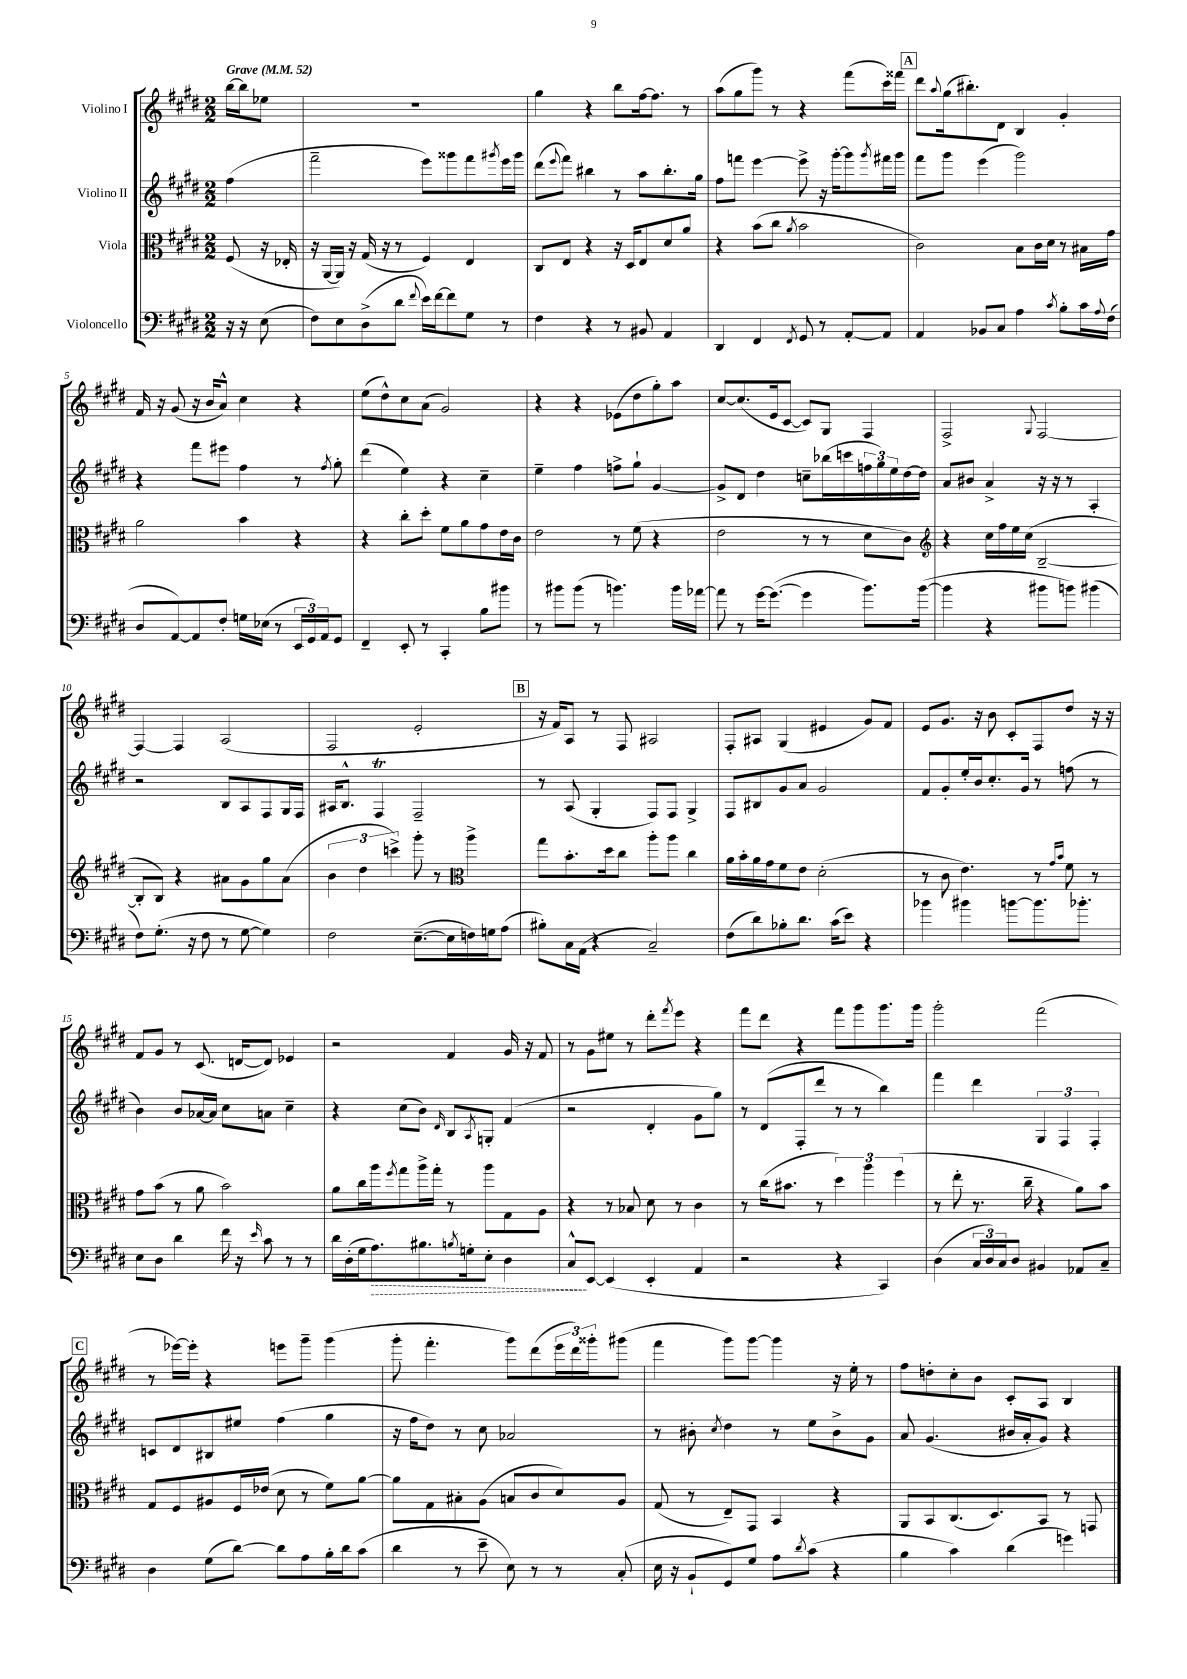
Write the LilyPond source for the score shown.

<<
\new StaffGroup <<
\new Staff = "s0" \with { instrumentName = "Violino I" } {
    \clef treble \key e \major \numericTimeSignature \time 2/2 \partial 4 \tempo "Grave" 4 = 52
    b''16~ b''16 ees''8 |
    R1 |
    gis''4 r4 b''8 fis''16~ fis''8. r8 |
    a''8( gis''8 gis'''8) r8 r4 fis'''8( cis'''16) fisis'''16 |
    \mark \markup { \box "A" } dis'''8 \appoggiatura { a''8 } gis''16( bis''8.-.) dis'8 b4 gis'4-. |
    fis'16 r16 gis'8( r16 b'16 a'8-^) cis''4 r4 |
    e''8( dis''8-^) cis''8 a'8( gis'2) |
    r4 r4 ees'8( dis''8 gis''8-.) a''8 |
    cis''8~ cis''8.( e'16 cis'8~ cis'8) gis8 fis4 |
    fis2-> \appoggiatura { gis8 } fis2~ |
    fis4~ fis4 a2( |
    fis2 e'2-. |
    \mark \markup { \box "B" } r16 fis'16) a8 r8 fis8 ais2 |
    fis8-. ais8 gis4( eis'4 gis'8) fis'8 |
    e'8 gis'8. r16 b'8 cis'8-. fis8 dis''8 r16 r16 |
    fis'8 gis'8 r8 cis'8.( d'16~ d'8) ees'4 |
    r2 fis'4 gis'16 r16 fis'8 |
    r8 gis'8 eis''8 r8 dis'''8-. \acciaccatura { fis'''8 } e'''8 r4 |
    fis'''8 dis'''8 r4 fis'''8 gis'''8 gis'''8. gis'''16 |
    gis'''2-. fis'''2( |
    \mark \markup { \box "C" } r8 ees'''16~) ees'''16-. r4 e'''8 gis'''8-- gis'''4( |
    gis'''8-. fis'''4.-. gis'''8) dis'''8( \tuplet 3/2 { e'''16 dis'''16) gisis'''16-. } gis'''8( |
    fis'''4 gis'''8) gis'''8~ gis'''4 r16 e''16-. r8 |
    fis''8 d''8-. cis''8-. b'8 cis'8-. a8 b4 \bar "|." |
}
\new Staff = "s1" \with { instrumentName = "Violino II" } {
    \clef treble \key e \major \numericTimeSignature \time 2/2 \partial 4
    fis''4( |
    fis'''2-- e'''8) gisis'''8 fis'''8 \acciaccatura { gis'''8 } e'''16 gis'''16 |
    dis'''8( \appoggiatura { e'''8 } fis'''8) bis''4 r8 a''8 bis''8.-. gis''16 |
    fis''8 f'''8 e'''4~ e'''8-> r16 gis'''16~-. gis'''8 \acciaccatura { gis'''8 } fis'''16 gis'''16 |
    \mark \markup { \box "A" } fis'''8 gis'''8 e'''4( gis'''2) |
    r4 fis'''8 eis'''8 fis''4 r8 \acciaccatura { fis''8 } gis''8-. |
    dis'''4( e''4) r4 cis''4-- |
    e''4-- fis''4 f''8-> gis''8-! gis'4~ |
    gis'8-> dis'8 dis''4 c''8-- bes''16( c'''16 \tuplet 3/2 { f''16 gis''16) e''16 } dis''16~ dis''16 |
    a'8 bis'8 a'4-> r16 r16 r8 a4-. |
    r2 b8 a8 fis8 gis16 fis16 |
    ais16 b8.-^ fis4\trill fis2-- |
    \mark \markup { \box "B" } r8 a8( gis4-. fis8) fis8 gis4-> |
    fis8 bis8 gis'8 a'8 gis'2 |
    fis'8 gis'8-. e''16-. b'16 cis''8.-. gis'16 r8 f''8( r8 |
    b'4) b'8 aes'16~ aes'16 cis''8 a'8 cis''4-- |
    r4 cis''8( b'8) \grace { dis'16 } b8 \acciaccatura { a8 } g8-. fis'4( |
    r2 dis'4-. gis'8 gis''8) |
    r8 dis'8( fis8-. dis'''8 r8 r8 b''4) |
    fis'''4 dis'''4 \tuplet 3/2 { gis4 fis4 fis4-. } |
    \mark \markup { \box "C" } c'8 dis'8 bis8 eis''8 fis''4( gis''4 |
    r16 fis''16 dis''8) r8 cis''8 aes'2 |
    r8 bis'8-. \acciaccatura { cis''8 } dis''4 r8 e''8 bis'8-> gis'8 |
    a'8 gis'4.( bis'16 a'16-. gis'8) r4 \bar "|." |
}
\new Staff = "s2" \with { instrumentName = "Viola" } {
    \clef alto \key e \major \numericTimeSignature \time 2/2 \partial 4
    fis8( r16 ees16-. |
    r16 a,16~ a,16) r16 gis16( r16 r8 fis4) e4 |
    cis8 e8 r4 r16 dis16 e8 dis'8 a'8 |
    r4 b'8( cis''8 \acciaccatura { a'8 } b'2 |
    \mark \markup { \box "A" } cis'2) b8 cis'16 dis'16 r8 bis16 gis'16 |
    a'2 b'4 r4 |
    r4 cis''8-. dis''8-. fis'8 a'8 gis'8 e'16 cis'16 |
    e'2 r8 fis'8( r4 |
    e'2 r8 r8 dis'8 cis'8) |
    \clef treble r4 cis''16 fis''16 e''16 cis''16( b2~-- |
    b8-. b8) r4 ais'8 gis'8 gis''8 ais'8( |
    \tuplet 3/2 { b'4 dis''4 c'''4->) } gis'''8-. r8 \clef alto a''4-> |
    \mark \markup { \box "B" } gis''8 b'8.-. dis''16 cis''8 a''8-. a''8 cis''4 |
    a'16 b'16-. a'16 gis'16 fis'8 e'8 dis'2-.( |
    r8 cis'8 e'4.) r8 \grace { gis'16 b'16 } fis'8 r8 |
    gis'8 b'8( r8 a'8 b'2) |
    a'8 cis''16 a''16 \acciaccatura { fis''8 } gis''8 a''16-> gis''16-. r8 a''8 gis8 a8 |
    r4 r8 bes8 dis'8 r8 cis'4 |
    r8 cis''16( bis'8. r8 \tuplet 3/2 { dis''4) a''4 fis''4( } |
    r8 e''8-. r8. cis''16-- r4 a'8) b'8 |
    \mark \markup { \box "C" } gis8 fis8 ais8 fis16 ees'16( dis'8 r8 fis'8) a'8~ |
    a'8 gis8 bis8-. a8( b8 cis'8 dis'8) a8 |
    gis8( r8 e8--) gis,8 b,4 r4 |
    a,8 b,8 cis8.( dis8.) b,8 r8 g,8 \bar "|." |
}
\new Staff = "s3" \with { instrumentName = "Violoncello" } {
    \clef bass \key e \major \numericTimeSignature \time 2/2 \partial 4
    r16 r16 e8( |
    fis8) e8 dis8->( dis'8 \appoggiatura { fis'8 } e'16) fis'16~ fis'8 gis8 r8 |
    fis4 r4 r8 bis,8 a,4 |
    dis,4 fis,4 \acciaccatura { fis,8 } gis,8 r8 a,8~-. a,8 |
    \mark \markup { \box "A" } a,4 bes,8 cis8 a4 \acciaccatura { cis'8 } b8-. cis'16 \appoggiatura { a8 } fis16( |
    dis8 a,8~) a,8 fis8-. g16 ees16( r8 \tuplet 3/2 { e,16 gis,16) a,16 } gis,8 |
    fis,4-- e,8-. r8 cis,4-. b8 bis'8 |
    r8 bis'8 bis'8( r8 b'4.) b'16 aes'16~ |
    aes'8 r8 gis'16~ gis'8.~( gis'4 b'8.) b'16~( |
    b'4 r4 bis'8 b'8) bis'4( |
    fis8) gis8.-.( r16 fis8 r8 gis8~ gis4) |
    fis2 e8.~--( e16 f16) g16 a8( |
    \mark \markup { \box "B" } bis8-.) cis16 a,16( r4 cis2--) |
    fis8( dis'8) bes8-. dis'8. cis'16( e'8) r4 |
    bes'4 bis'4 b'8~ b'8. bes'8.-. |
    e8 dis8 dis'4 fis'16 r16 \grace { e'16 } cis'8 r8 r8 |
    dis'16 dis16-.( gis16 \once \override Hairpin.style = #'dashed-line a8.\>) bis8. \acciaccatura { b8 } g16-. e8-. dis4 |
    cis8-^\! e,8~ e,4( e,4-. a,4 |
    r2 r4 cis,4) |
    dis4( \tuplet 3/2 { cis16 dis16) cis16 } dis8 bis,4 aes,8 cis8-- |
    \mark \markup { \box "C" } dis4 gis8( dis'8~) dis'8 a8 b16-. dis'16 cis'8( |
    dis'4 r8 e'8-- e8) r8 r8 cis8-.( |
    e16 r16 b,8-! gis,8) gis8 a8 \acciaccatura { dis'8 } cis'8( r4 |
    b4 cis'4) dis'4( g'4) \bar "|." |
}
>>
>>
